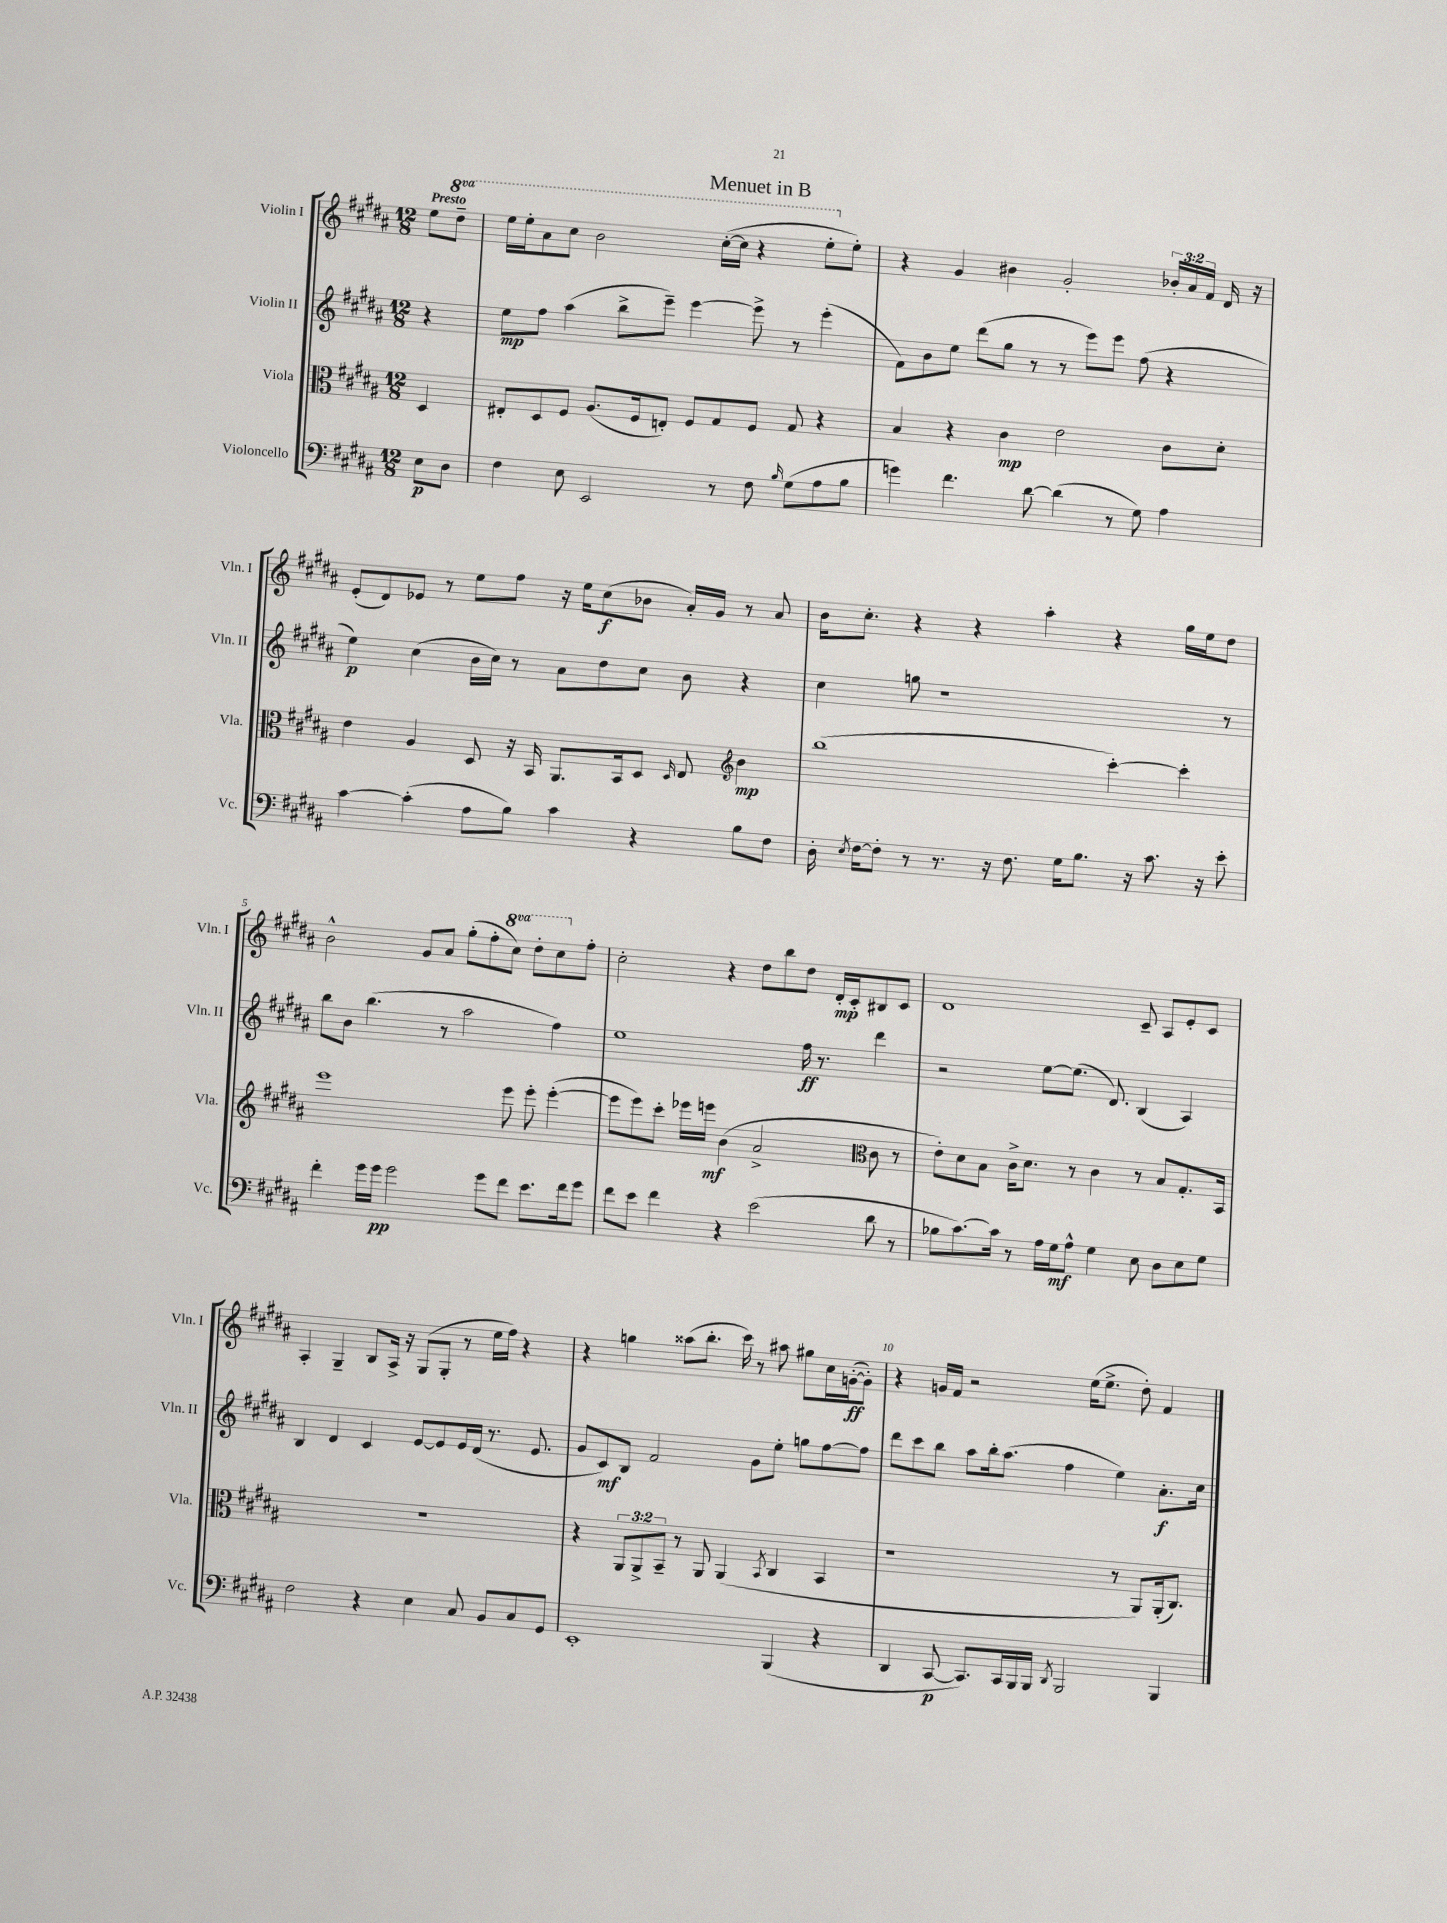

**kern	**kern	**kern	**kern
*staff4	*staff3	*staff2	*staff1
*clefF4	*clefC3	*clefG2	*clefG2
*k[f#c#g#d#a#]	*k[f#c#g#d#a#]	*k[f#c#g#d#a#]	*k[f#c#g#d#a#]
*M12/8	*M12/8	*M12/8	*M12/8
8E	4D#	4r	8ee
8D#	.	.	8ddd#~
=	=	=	=
4F#	8E#'	8ee	16eee
.	.	.	16eee'
.	8D#	8ff#	8aa#
8E	8F#	(4aa#	8ccc#
2EE	(8.A#	.	2bb
.	.	8bb^	.
.	16F#	.	.
.	8E')	8eee~)	.
.	8F#	[4eee	.
8r	8G#	.	([16ccc#'
.	.	.	16ccc#]
8F#	8F#	8eee^]	4r
16qqB	.	.	.
(8G#	8G#	8r	.
8A#	4r	(4eee'	8eee'
8B	.	.	8ee')
=	=	=	=
4g)	4B	8f#)	4r
.	.	8b	.
4.f#	4r	8ee	4g#
.	.	(8ddd#	.
.	4c#	8gg#	4b#
[8d#	.	8r	.
(4d#]	2e	8r	2g#'
.	.	8eee)	.
8r	.	8eee	.
8G#)	.	(8ff#	.
4A#	8c#	4r	24b-'
.	.	.	24a#
.	.	.	24f#
.	8d#'	.	16d#
.	.	.	16r
=	=	=	=
[4c#	4e	4ee)	(8e'
.	.	.	8d#)
(4c#']	4A#	(4cc#	8e-
.	.	.	8r
8A#	8D#	16b	8ee
.	.	16cc#)	.
8B)	16r	8r	8ff#
.	16BB	.	.
4c#	8.AA#	8a#	16r
.	.	.	16ee
.	.	8dd#	(8cc#
.	16BB	.	.
4r	8D#	8cc#	8b-
.	16qqD#	.	.
.	8E	8b	16a#')
.	.	.	16g#
*	*clefG2	*	*
8B	4b	4r	8r
8F#	.	.	8a#
=	=	=	=
16D#'	(1bb	4cc#	16b
8qE	.	.	.
[16F#	.	.	8.cc#'
8F#']	.	.	.
8r	.	8gg	4r
8.r	.	1r	.
.	.	.	4r
16r	.	.	.
8.F#	.	.	.
.	.	.	4aa#'
16G#	.	.	.
8.B	.	.	.
.	[4ccc#')	.	4r
16r	.	.	.
8.c#	.	.	.
.	4ccc#']	.	16gg#
16r	.	.	16ee
8e'	.	8r	8dd#
=	=	=	=
4f#'	1eee	8bb	2b^^
.	.	8b	.
16g#	.	(4.bb	.
16g#	.	.	.
2g#	.	.	.
.	.	.	8g#
.	.	8r	8a#
.	.	2aa#	(8gg#'
8g#	.	.	8ff#'
8f#	8eee	.	8ccc#)
8.e	8eee'	.	8ddd#'
.	([4eee'	4ff#)	8ccc#
16f#	.	.	.
8g#	.	.	8ff#'
=	=	=	=
8f#	8eee]	1ee	2cc#'
8e	8eee)	.	.
4f#	8ccc#'	.	.
.	16eee-	.	.
.	16eee	.	.
4r	(4b	.	4r
(2e	2a#^	.	8dd#
.	.	.	8bb
.	.	16ff#	8dd#
.	.	8.r	.
.	.	.	16d#'
.	.	.	16c#'
*	*clefC3	*	*
8d#	8c#	4ddd#	8B#
8r	8r	.	8c#
=	=	=	=
8B-	8e')	2r	1d#
[8.c#)	8d#	.	.
.	8B	.	.
16c#]	.	.	.
8r	16c#^	.	.
.	8.d#	.	.
16A#	.	[8ee	.
16G#	.	.	.
8A#^^	8r	(8.ee]	.
4G#	4c#	.	.
.	.	8.d#)	.
8E	8r	(4B	8c#~
8D#	8B	.	8A#
8E	8.G#'	4A#)	8e'
8G#	.	.	8c#
.	16BB	.	.
=	=	=	=
2F#	1.r	4B	4A#'
.	.	4d#	4G#~
4r	.	4c#	8B
.	.	.	16A#^
.	.	.	16r
4E	.	[8e	(8G#
.	.	8e]	8G#'
8C#	.	16e	8r
.	.	(16d#	.
8BB	.	8.r	16ee
.	.	.	16ff#)
8C#	.	.	4r
.	.	8.e	.
8GG#	.	.	.
=	=	=	=
1EE'	4r	8g#	4r
.	.	8c#)	.
.	12AA#	8B	4gg
.	12AA#^	.	.
.	.	2f#	.
.	12BB~	.	.
.	8r	.	(8aa##
.	8AA#	.	8.bb'
.	(4AA#	.	.
.	.	.	16ccc#)
.	.	8g#	8r
.	8qBB	.	.
(4BBB	4C#	8ee'	8aa#
.	.	8gg	8gg#
4r	4BB	[8ff#	16cc#
.	.	.	([16g'
.	.	8ff#]	8g'])
=	=	=	=
4DD#	1r	8ddd#	4r
.	.	8ccc#	.
[8CC#	.	8bb	16g
.	.	.	16f#
8.CC#])	.	8aa#	2r
.	.	16bb'	.
16CC#	.	(8.aa#	.
16BBB	.	.	.
16BBB	.	.	.
8qDD#	.	.	.
2BBB	.	4ff#	.
.	.	.	(16ee
.	.	.	8.ee^
.	8r	4ee)	.
.	8AA#)	.	8dd#')
4BBB	(16AA#'	8.a#'	4f#
.	8.C#)	.	.
.	.	16cc#	.
==	==	==	==
*-	*-	*-	*-
